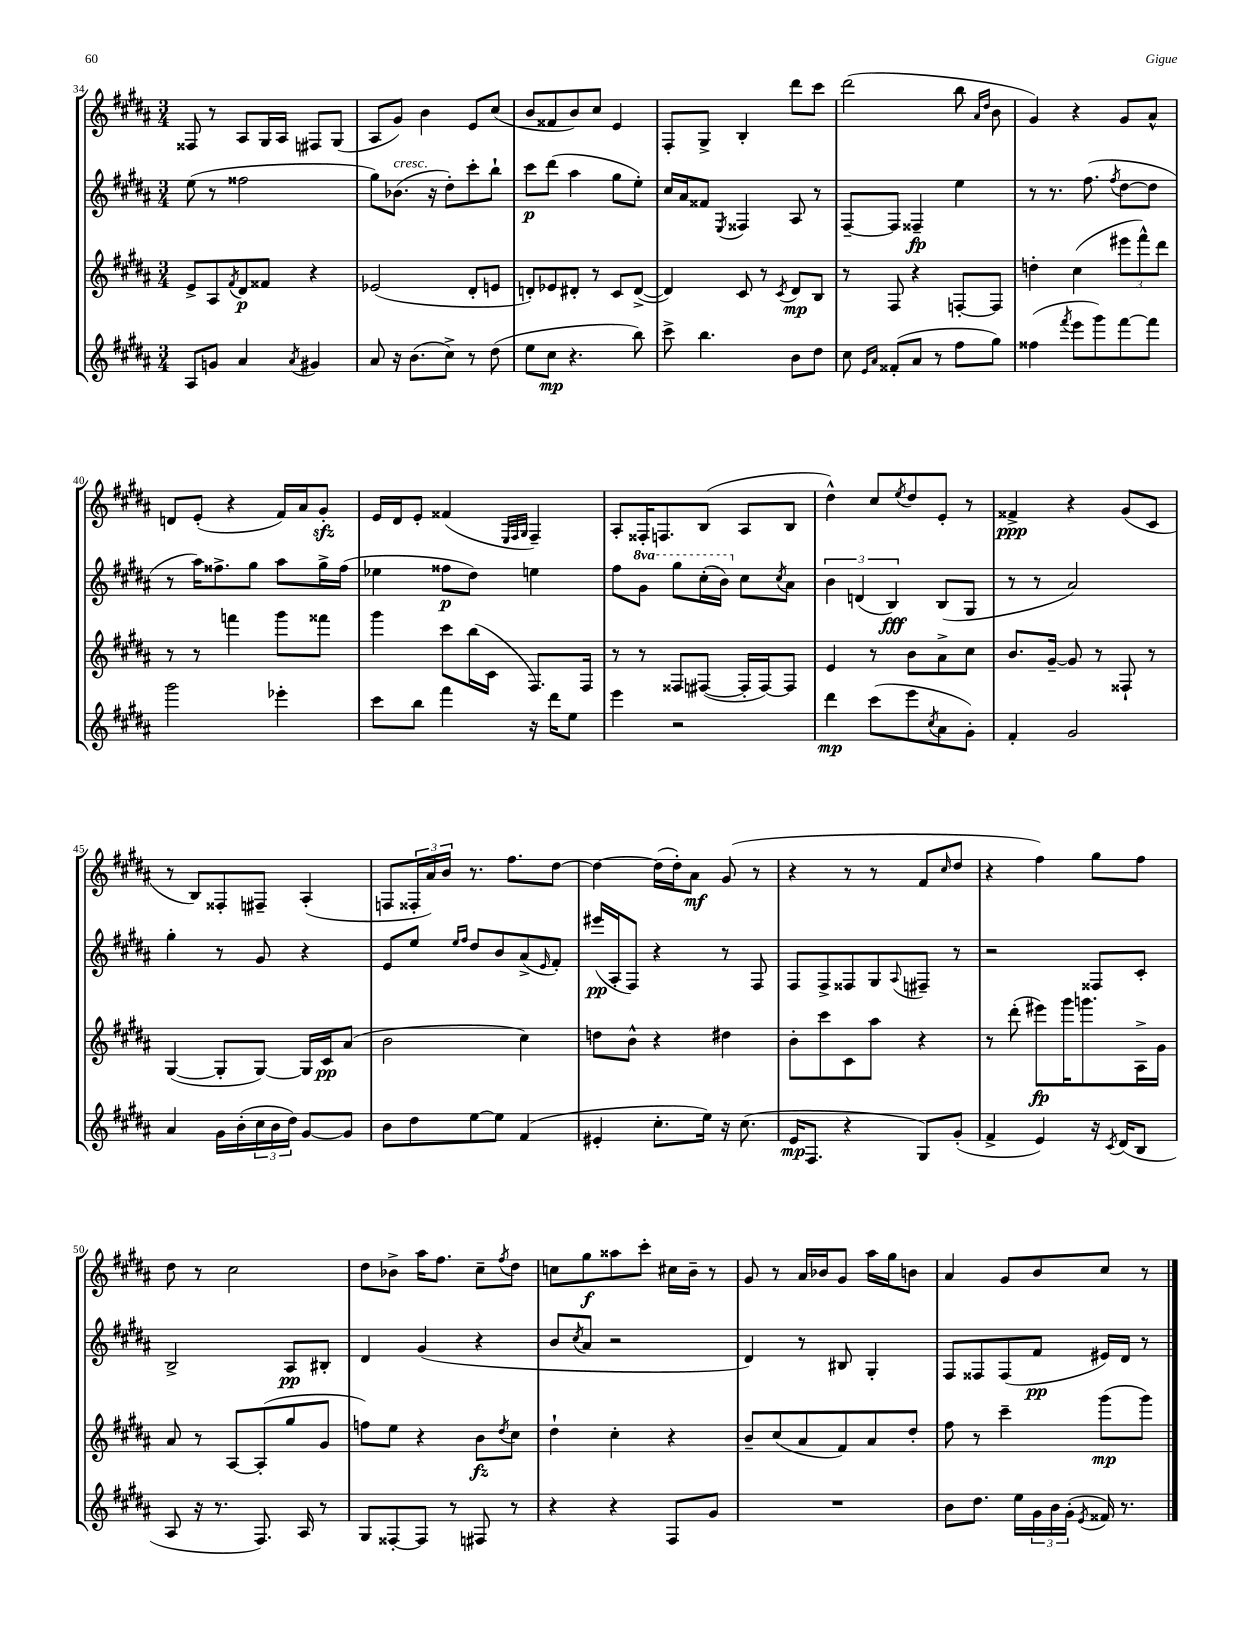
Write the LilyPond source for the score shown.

<<
\new StaffGroup <<
\new Staff = "s0" {
    \clef treble \key b \major \numericTimeSignature \time 3/4
    fisis8 r8 ais8 gis16 ais16 fis8 gis8( |
    ais8 gis'8) b'4 e'8 cis''8( |
    b'8 fisis'8 b'8) cis''8 e'4 |
    fis8-. gis8-> b4-. dis'''8 cis'''8 |
    dis'''2( b''8 \grace { ais'16 dis''16 } b'8 |
    gis'4) r4 gis'8 ais'8-^ |
    d'8 e'8-.( r4 fis'16) ais'16 gis'8-.\sfz |
    e'16 dis'16 e'8-. fisis'4( \grace { e32 fis32 gis32 } fis4--) |
    ais8-. fisis16-. f8. b8( ais8 b8 |
    dis''4-^) cis''8 \acciaccatura { e''8 } dis''8 e'8-. r8 |
    fisis'4->\ppp r4 gis'8( cis'8 |
    r8 b8) fisis8-. fis8-- ais4-.( |
    f8 \tuplet 3/2 { fisis16-. ais'16) b'16 } r8. fis''8. dis''8~ |
    dis''4~ dis''16( dis''16-.) ais'8\mf gis'8( r8 |
    r4 r8 r8 fis'8 \grace { cis''16 } dis''8 |
    r4 fis''4) gis''8 fis''8 |
    dis''8 r8 cis''2 |
    dis''8 bes'8-> ais''16 fis''8. cis''8-- \acciaccatura { fis''8 } dis''8 |
    c''8 gis''8\f aisis''8 cis'''8-. cis''16 b'16-- r8 |
    gis'8 r8 ais'16 bes'16 gis'8 ais''16 gis''16 b'8 |
    ais'4 gis'8 b'8 cis''8 r8 \bar "|." |
}
\new Staff = "s1" {
    \clef treble \key b \major \numericTimeSignature \time 3/4 \set Staff.ottavationMarkups = #ottavation-simple-ordinals
    e''8( r8 fisis''2 |
    gis''8) bes'8.^\markup { \italic "cresc." }( r16 dis''8-.) cis'''8-. b''8-! |
    cis'''8\p dis'''8( ais''4 gis''8 e''8-.) |
    cis''16 ais'16 fisis'8 \acciaccatura { e8 } fisis4 ais8 r8 |
    fis8~-- fis8 fisis4--\fp e''4 |
    r8 r8. fis''8.( \acciaccatura { fis''8 } dis''8~ dis''8 |
    r8 ais''16) fisis''8.-> gis''8 ais''8 gis''16-> fisis''16( |
    ees''4 fisis''8\p dis''8) e''4 |
    fis''8 \ottava #1 gis''8 gis'''8 cis'''16-.( b''16) \ottava #0 cis''8 \acciaccatura { cis''8 } ais'8 |
    \tuplet 3/2 { b'4 d'4( b4\fff) } b8( gis8 |
    r8 r8 ais'2) |
    gis''4-. r8 gis'8 r4 |
    e'8 e''8 \grace { e''16 fis''16 } dis''8 b'8 ais'8->( \grace { e'16 } fis'8-.) |
    eis'''16\pp( ais16-. fis8) r4 r8 fis8 |
    fis8 fis8-> fisis8 gis8 \appoggiatura { ais8 } fis8-- r8 |
    r2 fisis8 cis'8-. |
    b2-> ais8\pp bis8-. |
    dis'4 gis'4( r4 |
    b'8 \acciaccatura { cis''8 } ais'8 r2 |
    dis'4) r8 bis8 gis4-. |
    fis8 fisis8 fisis8( fis'8\pp eis'16) dis'16 r8 \bar "|." |
}
\new Staff = "s2" {
    \clef treble \key b \major \numericTimeSignature \time 3/4
    e'8-> ais8 \acciaccatura { fis'8 } dis'8\p fisis'8 r4 |
    ees'2( dis'8-. e'8 |
    d'8-.) ees'8 dis'8-. r8 cis'8 dis'8~->( |
    dis'4) cis'8 r8 \acciaccatura { cis'8 } dis'8\mp b8 |
    r8 fis8 r4 f8~-. f8 |
    d''4-. cis''4( \tuplet 3/2 { eis'''8 fis'''8-^) dis'''8 } |
    r8 r8 f'''4 gis'''8 fisis'''8 |
    gis'''4 cis'''8 b''16( cis'16 fis8.) fis16 |
    r8 r8 fisis8 fis8~( fis16-. fis16~) fis8 |
    e'4 r8 b'8 ais'8-> cis''8 |
    b'8. gis'16~-- gis'8 r8 fisis8-! r8 |
    gis4~( gis8-. gis8~) gis16 cis'16\pp ais'8( |
    b'2 cis''4) |
    d''8 b'8-^ r4 dis''4 |
    b'8-. cis'''8 cis'8 ais''8 r4 |
    r8 dis'''8-.( eis'''8\fp) gis'''16 g'''8. ais16-> gis'16 |
    ais'8 r8 ais8~ ais8-.( gis''8 gis'8 |
    f''8) e''8 r4 b'8\fz \acciaccatura { dis''8 } cis''8 |
    dis''4-! cis''4-. r4 |
    b'8-- cis''8( ais'8 fis'8) ais'8 dis''8-. |
    fis''8 r8 cis'''4-- gis'''8\mp( gis'''8) \bar "|." |
}
\new Staff = "s3" {
    \clef treble \key b \major \numericTimeSignature \time 3/4
    ais8 g'8 ais'4 \acciaccatura { ais'8 } gis'4 |
    ais'8 r16 b'8.( cis''8->) r8 dis''8( |
    e''8 cis''8\mp r4. b''8) |
    cis'''8-> b''4. b'8 dis''8 |
    cis''8 \grace { e'16 ais'16 } fisis'8-.( ais'8 r8 fis''8 gis''8) |
    fisis''4( \acciaccatura { fis'''8 } e'''8 gis'''8) fis'''8~ fis'''8 |
    gis'''2 ees'''4-. |
    cis'''8 b''8 fis'''4 r16 dis'''16 e''8 |
    e'''4 r2 |
    dis'''4\mp cis'''8( e'''8 \acciaccatura { cis''8 } ais'8 gis'8-.) |
    fis'4-. gis'2 |
    ais'4 gis'16 b'16-.( \tuplet 3/2 { cis''16 b'16 dis''16) } gis'8~ gis'8 |
    b'8 dis''8 e''8~ e''8 fis'4( |
    eis'4-. cis''8.-. e''16) r16 cis''8.( |
    e'16\mp fis8. r4 gis8) gis'8-.( |
    fis'4-> e'4) r16 \acciaccatura { cis'8 } dis'16( b8 |
    ais8 r16 r8. fis8.) ais16 r8 |
    gis8 fisis8~-. fisis8 r8 fis8 r8 |
    r4 r4 fis8 gis'8 |
    R2. |
    b'8 dis''8. e''16 \tuplet 3/2 { gis'16 b'16 gis'16-.( } \acciaccatura { e'8 } fisis'16) r8. \bar "|." |
}
>>
>>
\layout { \context { \Score currentBarNumber = #34 } }
